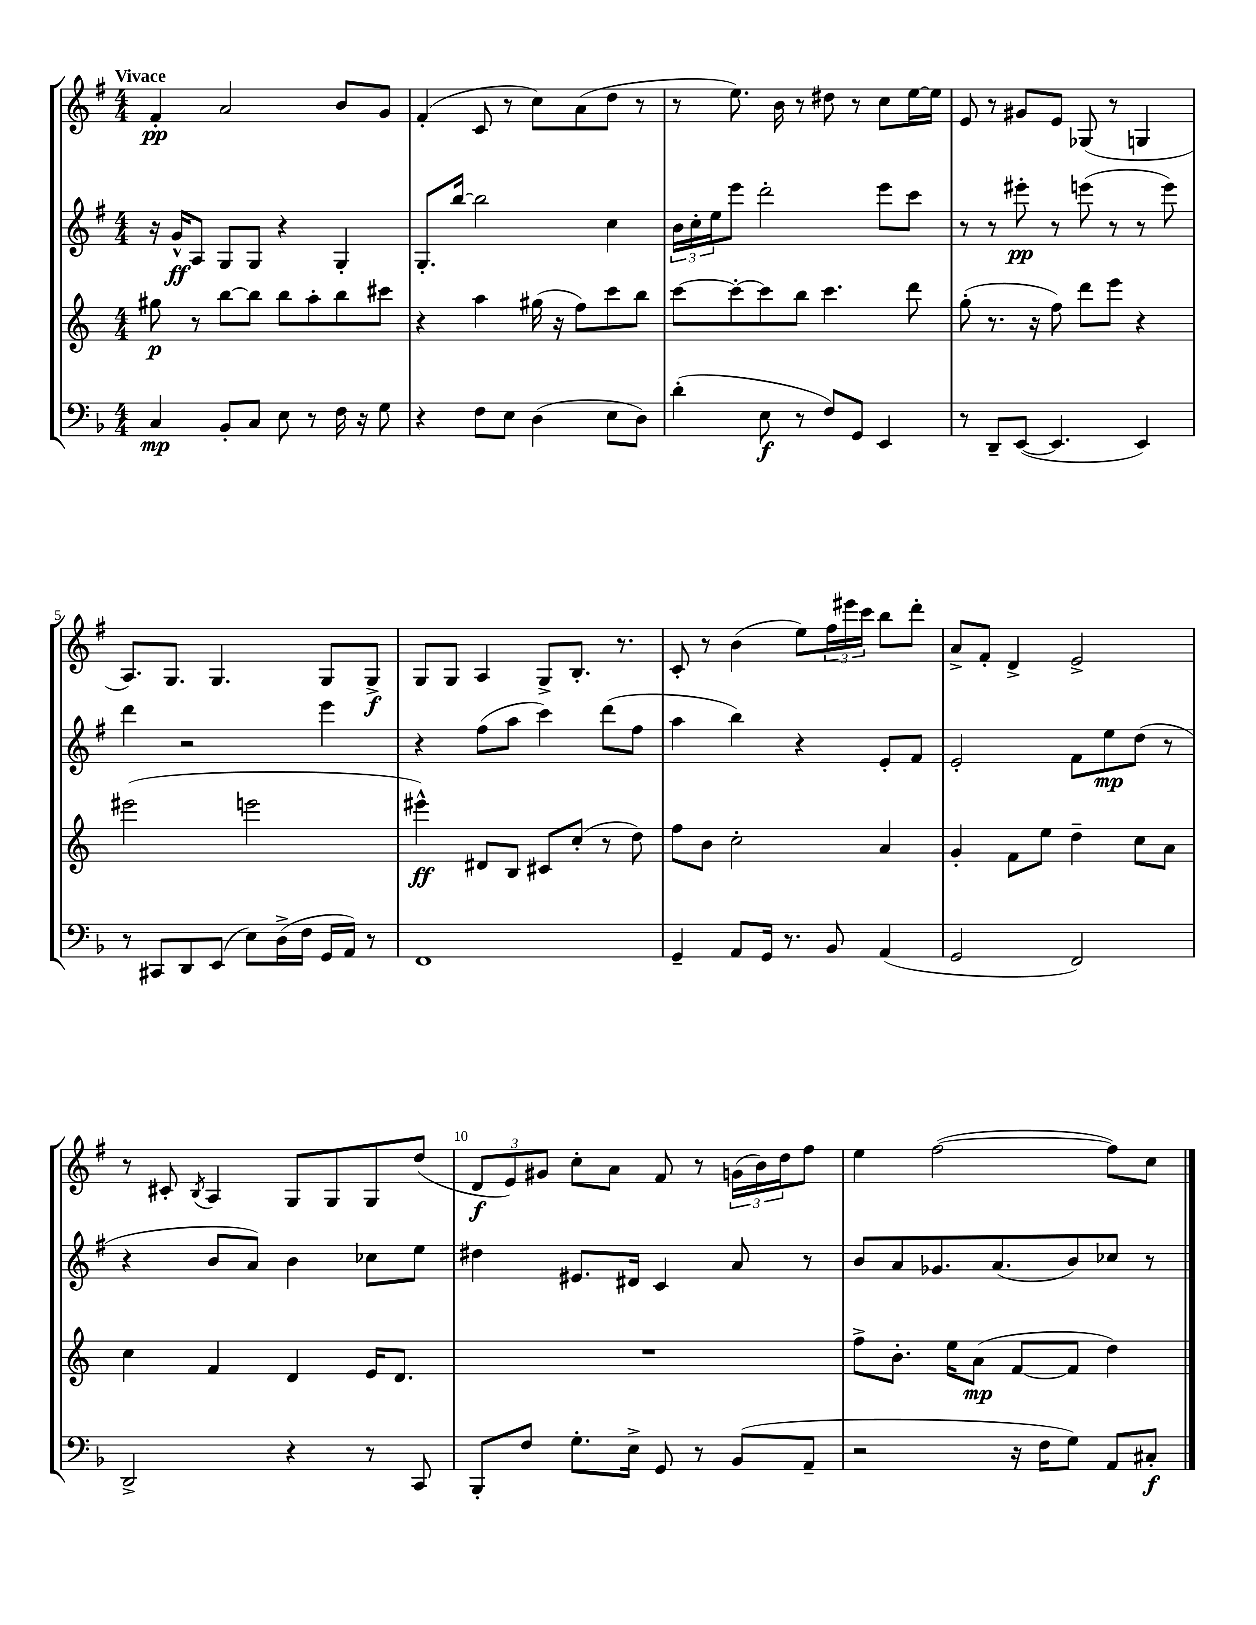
<<
\new StaffGroup <<
\new Staff = "s0" {
    \clef treble \key g \major \numericTimeSignature \time 4/4 \tempo "Vivace"
    fis'4-.\pp a'2 b'8 g'8 |
    fis'4-.( c'8 r8 c''8) a'8( d''8 r8 |
    r8 e''8.) b'16 r8 dis''8 r8 c''8 e''16~ e''16 |
    e'8 r8 gis'8 e'8 ges8( r8 g4 |
    a8.) g8. g4. g8 g8->\f |
    g8 g8 a4 g8-> b8.-. r8. |
    c'8-. r8 b'4( e''8) \tuplet 3/2 { fis''16 eis'''16 c'''16 } b''8 d'''8-. |
    a'8-> fis'8-. d'4-> e'2-> |
    r8 cis'8-. \acciaccatura { b8 } a4 g8 g8 g8 d''8( |
    \tuplet 3/2 { d'8\f e'8) gis'8 } c''8-. a'8 fis'8 r8 \tuplet 3/2 { g'16( b'16) d''16 } fis''8 |
    e''4 fis''2~( fis''8) c''8 \bar "|." |
}
\new Staff = "s1" {
    \clef treble \key g \major \numericTimeSignature \time 4/4
    r16 g'16-^\ff a8 g8 g8 r4 g4-. |
    g8.-. b''16~ b''2 c''4 |
    \tuplet 3/2 { b'16 c''16-. e''16 } e'''8 d'''2-. e'''8 c'''8 |
    r8 r8 eis'''8-.\pp r8 e'''8( r8 r8 e'''8) |
    d'''4 r2 e'''4 |
    r4 fis''8( a''8 c'''4) d'''8( fis''8 |
    a''4 b''4) r4 e'8-. fis'8 |
    e'2-. fis'8 e''8\mp d''8( r8 |
    r4 b'8 a'8) b'4 ces''8 e''8 |
    dis''4 eis'8. dis'16 c'4 a'8 r8 |
    b'8 a'8 ges'8. a'8.( b'8) ces''8 r8 \bar "|." |
}
\new Staff = "s2" {
    \clef treble \key c \major \numericTimeSignature \time 4/4
    gis''8\p r8 b''8~ b''8 b''8 a''8-. b''8 cis'''8 |
    r4 a''4 gis''16( r16 f''8) c'''8 b''8 |
    c'''8~ c'''8~-. c'''8 b''8 c'''4. d'''8 |
    g''8-.( r8. r16 f''8) d'''8 e'''8 r4 |
    eis'''2( e'''2 |
    eis'''4-^\ff) dis'8 b8 cis'8 c''8-.( r8 d''8) |
    f''8 b'8 c''2-. a'4 |
    g'4-. f'8 e''8 d''4-- c''8 a'8 |
    c''4 f'4 d'4 e'16 d'8. |
    R1 |
    f''8-> b'8.-. e''16 a'8\mp( f'8~ f'8 d''4) \bar "|." |
}
\new Staff = "s3" {
    \clef bass \key f \major \numericTimeSignature \time 4/4
    c4\mp bes,8-. c8 e8 r8 f16 r16 g8 |
    r4 f8 e8 d4( e8 d8) |
    d'4-.( e8\f r8 f8) g,8 e,4 |
    r8 d,8-- e,8~( e,4. e,4) |
    r8 cis,8 d,8 e,8( e8) d16->( f16 g,16 a,16) r8 |
    f,1 |
    g,4-- a,8 g,16 r8. bes,8 a,4( |
    g,2 f,2) |
    d,2-> r4 r8 c,8 |
    bes,,8-. f8 g8.-. e16-> g,8 r8 bes,8( a,8-- |
    r2 r16 f16 g8) a,8 cis8-.\f \bar "|." |
}
>>
>>
\layout { \context { \Score \override BarNumber.break-visibility = ##(#f #t #t) barNumberVisibility = #(every-nth-bar-number-visible 5) } }
